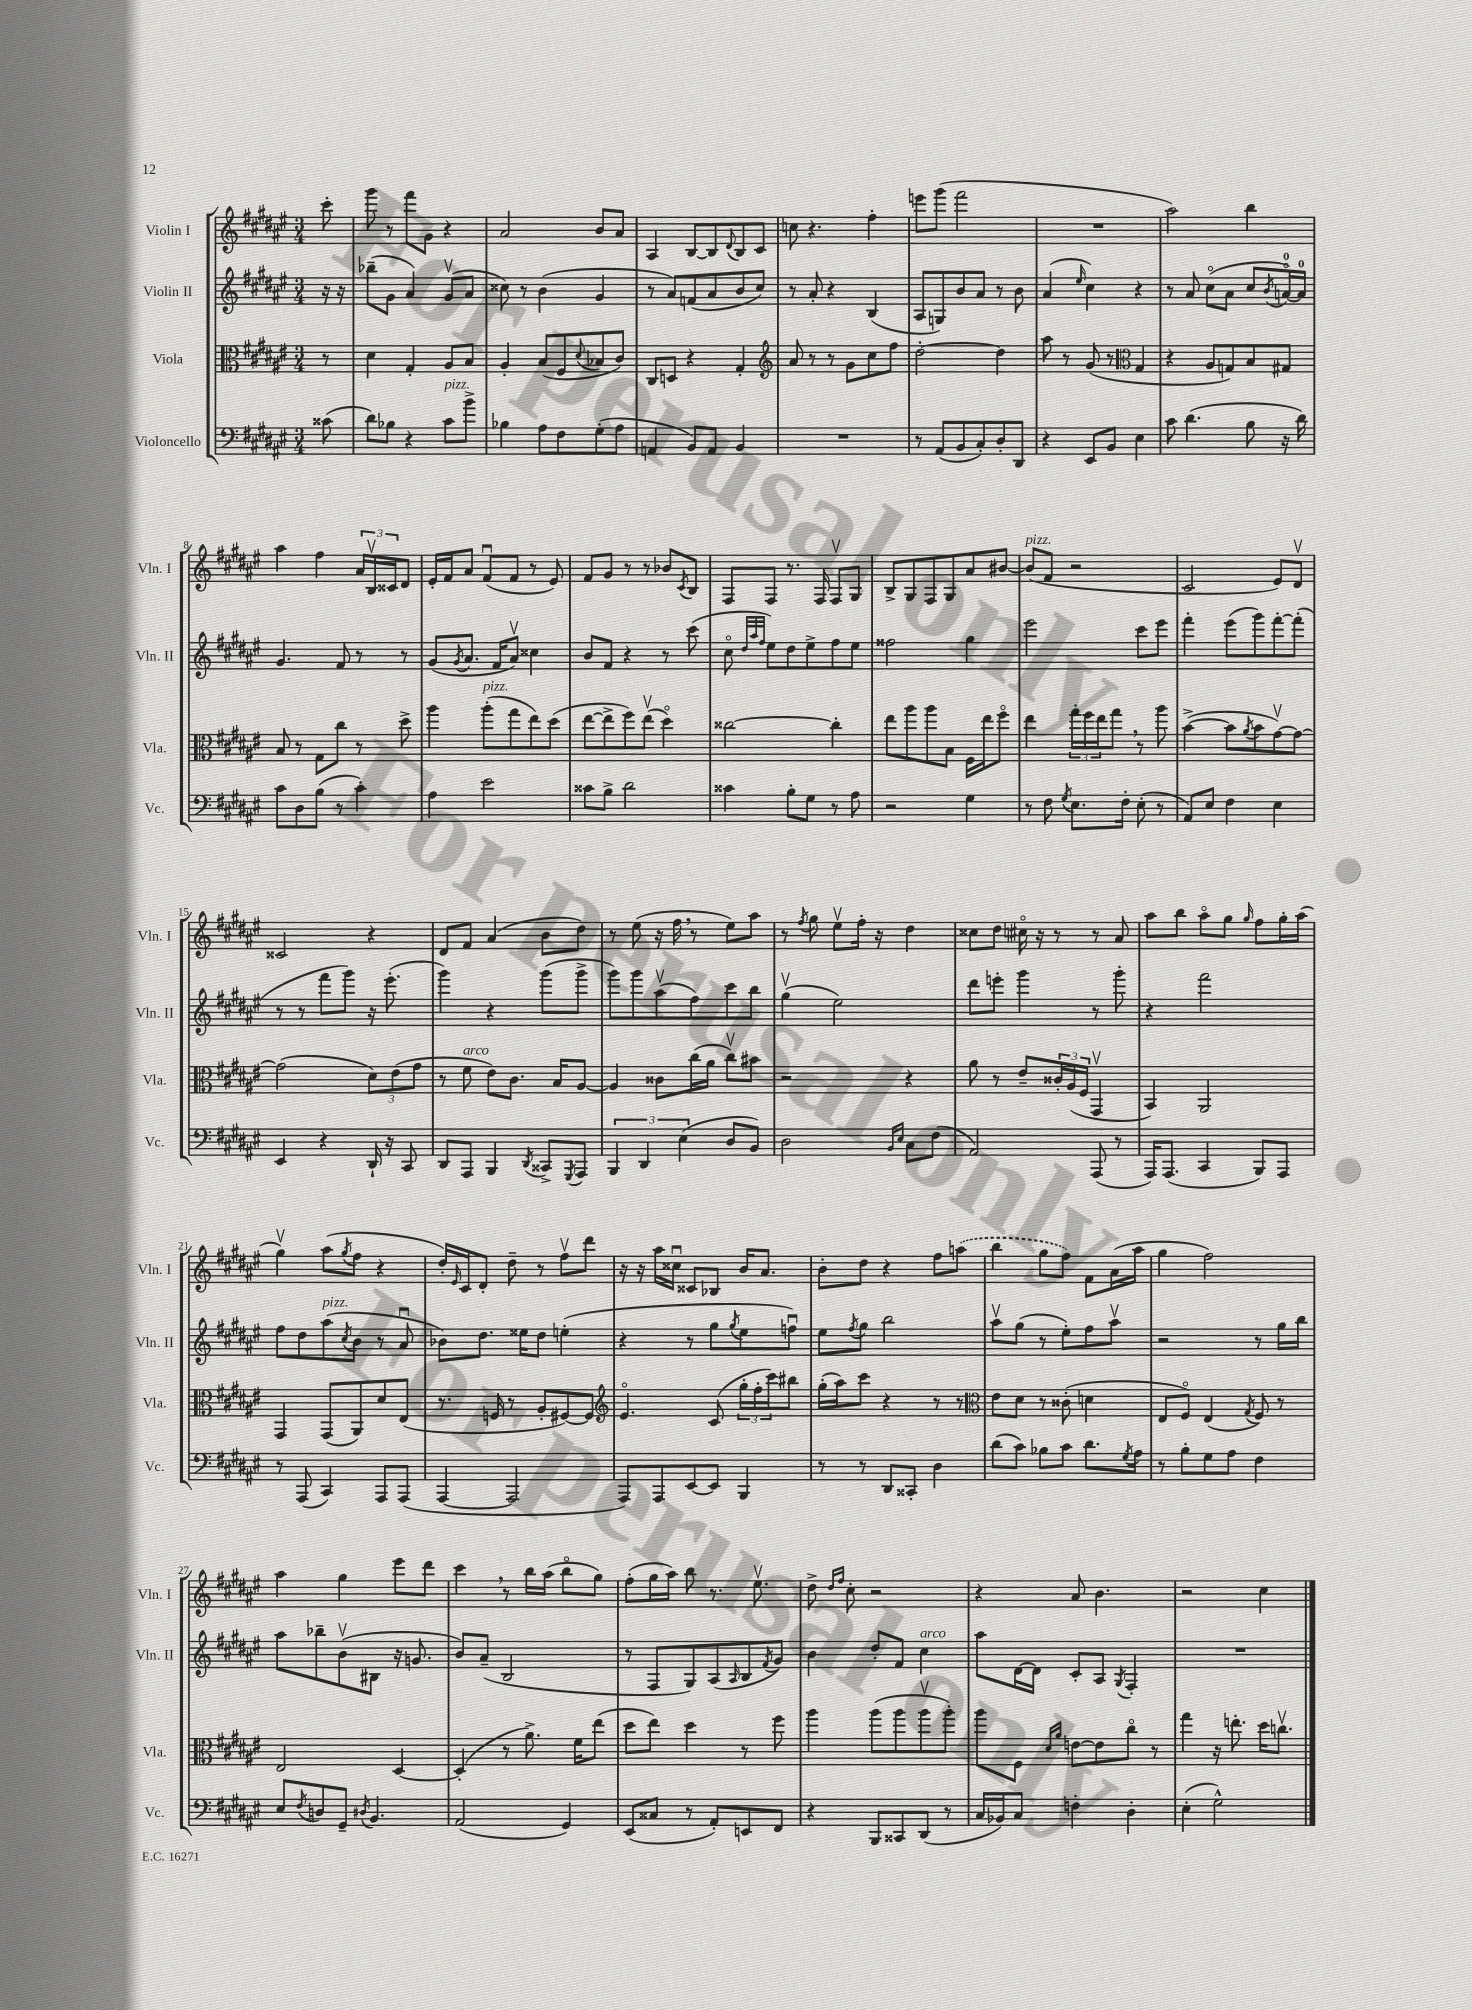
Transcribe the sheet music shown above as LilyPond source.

<<
\new StaffGroup <<
\new Staff = "s0" \with { instrumentName = "Violin I" shortInstrumentName = "Vln. I" } {
    \clef treble \key fis \major \numericTimeSignature \time 3/4 \partial 8
    cis'''8-. |
    gis'''8 r8 fis'''8 gis'8 r4 |
    ais'2 b'8 ais'8 |
    ais4 b8~ b8 \appoggiatura { dis'8 } b8 cis'8 |
    c''8 r4. fis''4-. |
    e'''8 gis'''8( fis'''2 |
    R2. |
    ais''2) b''4 |
    ais''4 fis''4 \tuplet 3/2 { ais'16 b16\upbow cisis'16 } dis'8 |
    eis'16-. fis'16 ais'8 fis'8\downbow( fis'8 r8 eis'8) |
    fis'8 gis'8 r8 r8 bes'8 \acciaccatura { cis'8 } b8 |
    fis8 fis8 r8. fis16 fis8\upbow gis8 |
    b8-> gis8 fis8 gis8 ais'8 bis'8~ |
    bis'8^\markup { \italic "pizz." }( fis'8 r2 |
    cis'2 eis'8) dis'8\upbow |
    cisis'2 r4 |
    dis'8 fis'8 ais'4( b'8 dis''8) |
    r8 eis''8( r16 fis''16 \breathe r8 eis''8) ais''8 |
    r8 \acciaccatura { fis''8 } gis''8 eis''8\upbow fis''16-. r16 dis''4 |
    cisis''8 dis''8 cis''16\flageolet r16 r8 r8 ais'8 |
    ais''8 b''8 ais''8\flageolet gis''8 \grace { gis''16 } fis''8 gis''16-. ais''16( |
    gis''4\upbow) ais''8( \acciaccatura { gis''8 } fis''8 r4 |
    dis''16-.) \grace { eis'16 } cis'16 dis'8-. dis''8-- r8 fis''8\upbow dis'''8 |
    r16 r16 ais''16 cisis''16\downbow cisis'8 bes8 b'16 ais'8. |
    b'8-. dis''8 r4 fis''8 \once \slurDashed a''8( |
    b''4 gis''8 fis''8) fis'8 ais'16( ais''16 |
    gis''4 fis''2) |
    ais''4 gis''4 eis'''8 dis'''8 |
    cis'''4 \breathe r8 b''16 ais''16( b''8\flageolet gis''8) |
    fis''8-.( gis''16 ais''16) b''8 r8. eis''8.\upbow |
    dis''8-> \grace { dis''16 fis''16 } cis''8-. r2 |
    r4 ais'8 b'4. |
    r2 cis''4 \bar "|." |
}
\new Staff = "s1" \with { instrumentName = "Violin II" shortInstrumentName = "Vln. II" } {
    \clef treble \key fis \major \numericTimeSignature \time 3/4 \partial 8
    r16 r16 |
    bes''8--( gis'8 ais'4) gis'8\upbow( ais'8 |
    cisis''8) r8 b'4( gis'4 |
    r8 ais'8) f'8( ais'8 b'8 cis''8) |
    r8 ais'8-. r4 b4( |
    ais8 g8) b'8 ais'8 r8 b'8 |
    ais'4( \grace { eis''16 } cis''4) r4 |
    r8 ais'8 cis''8\flageolet( ais'8 cis''8 \acciaccatura { b'8 } a'16-0~\flageolet) a'16-0 |
    gis'4. fis'8 r8 r8 |
    gis'8( \acciaccatura { gis'8 } ais'8. fis'16 ais'8\upbow) cisis''4 |
    b'8 fis'8 r4 r8 cis'''8( |
    cis''8\flageolet \grace { dis''32 ais''32 fis''32 } eis''8) dis''8 eis''8-> fis''8 eis''8 |
    fisis''2 gis''4 |
    eis'''2 cis'''8 eis'''8 |
    fis'''4-. eis'''8( gis'''8) fis'''8~-. fis'''8-.( |
    r8 r8 fis'''8 gis'''8) r16 eis'''8.-.( |
    gis'''4) r4 gis'''8( gis'''8-> |
    gis'''8) gis'''8 ais''8\upbow( fis''8) cis'''8 b''8 |
    gis''4\upbow( eis''2) |
    dis'''8 e'''8-. gis'''4 r8 gis'''8-. |
    r4 fis'''2 |
    fis''8 dis''8 ais''8^\markup { \italic "pizz." }( \acciaccatura { cis''8 } b'8 r8 ais'8\downbow |
    bes'8) dis''8. eisis''16 dis''8 e''4-.( |
    r4 r8 gis''8 \acciaccatura { gis''8 } eis''8 f''8\downbow) |
    eis''8 \acciaccatura { fis''8 } gis''8 b''2 |
    ais''8\upbow gis''8( r8 eis''8-.) fis''8 ais''8\upbow |
    r2 r8 gis''16 b''16 |
    ais''8 bes''8-- b'8\upbow( bis8 r16 g'8. |
    b'8) ais'8--( b2 |
    r8 fis8 gis8) ais8( \grace { ais16 } b8 \acciaccatura { fis'8 } gis'8) |
    b'4 dis''8-. fis'8 cis''4^\markup { \italic "arco" } |
    ais''8 dis'16~ dis'16 cis'8-. ais8 \acciaccatura { gis8 } fis4-. |
    R2. \bar "|." |
}
\new Staff = "s2" \with { instrumentName = "Viola" shortInstrumentName = "Vla." } {
    \clef alto \key fis \major \numericTimeSignature \time 3/4 \partial 8
    r8 |
    dis'4 gis4-. ais8 b8 |
    ais4-. b8( fis8 \appoggiatura { dis'8 } bes8 cis'8) |
    cis8 d8 r4 gis4-. |
    \clef treble ais'8 r8 r8 gis'8 cis''8 fis''8 |
    dis''2~-. dis''4 |
    ais''8 r8 gis'8( r8 \clef alto gis4 |
    r4 ais8 g8) b8 gis8 |
    b8 r8 gis8 cis''8 r8 dis''8-> |
    ais''4 ais''8-.^\markup { \italic "pizz." }( gis''8 eis''8) dis''8( |
    eis''8~ eis''8-> fis''8) eis''8\upbow( dis''4\flageolet) |
    cisis''2~ cisis''4-. |
    eis''8 ais''8 ais''8 b8 fis16 eis''16 fis''8\flageolet |
    eis''4 \tuplet 3/2 { gis''16-. fis''16 eis''16 } gis''8 \breathe r8 ais''8 |
    b'4~->( b'8 \acciaccatura { ais'8 } b'8 gis'8~\upbow) gis'8~ |
    gis'2( \tuplet 3/2 { dis'8) eis'8( gis'8 } |
    r8 fis'8^\markup { \italic "arco" } eis'8) cis'8. b16 ais8~ |
    ais4 cisis'8 cis''16( ais'16 cis''8\upbow) bis'8 |
    r2 r4 |
    ais'8 r8 eis'8-- \tuplet 3/2 { cisis'16-. ais16( fis16 } gis,4\upbow |
    b,4) ais,2 |
    gis,4 gis,8( ais,8) dis'8 eis8( |
    r8. f16 r8 ais8-. fis8~) fis8 |
    \clef treble eis'4.\flageolet cis'8( \tuplet 3/2 { gis''16-. fis''16-. cis'''16) } bis''8 |
    gis''16-.( ais''16) cis'''8 r4 r8 r8 |
    \clef alto eis'8 dis'8 r8 cisis'8-.( d'4 |
    eis8 fis8\flageolet) eis4( \acciaccatura { gis8 } fis8) r8 |
    eis2 dis4~ |
    dis4-.( r8 ais'8.->) fis'16 eis''8( |
    dis''8 eis''8) dis''4 r8 fis''8 |
    ais''4 ais''8( ais''8 ais''8\upbow ais''8-.) |
    ais''8 fis8 \grace { dis'16 ais'16 } e'8~ e'8 cis''8\flageolet r8 |
    gis''4 r16 e''8.-. dis''16 c''8.\upbow \bar "|." |
}
\new Staff = "s3" \with { instrumentName = "Violoncello" shortInstrumentName = "Vc." } {
    \clef bass \key fis \major \numericTimeSignature \time 3/4 \partial 8
    cisis'8( |
    dis'8) bes8 r4 cis'8^\markup { \italic "pizz." } b'8-> |
    bes4 ais8 fis8 gis8-.( ais8 |
    a,4 b,8) a,8 b,4 |
    R2. |
    r8 ais,8( b,8 cis8-.) dis8-. dis,8 |
    r4 eis,8 b,8 eis4 |
    cis'8 dis'4.( b8 r16 dis'16) |
    cis'8 dis8 b8( r8 cis'4-.) |
    ais4 eis'2 |
    cisis'8 b8-> dis'2 |
    cisis'4 b8-. gis8 r8 ais8 |
    r2 gis4 |
    r8 fis8 \acciaccatura { gis8 } eis8. fis16-. eis8-.( r8 |
    ais,8) eis8 fis4 eis4 |
    eis,4 r4 dis,16-! r16 cis,8 |
    dis,8 ais,,8 b,,4 \acciaccatura { dis,8 } cisis,8-> \acciaccatura { gis,,8 } ais,,8 |
    \tuplet 3/2 { b,,4 dis,4 eis4( } dis8 b,8) |
    dis2 \grace { b,16 eis16 } cis8 fis8( |
    ais,2) ais,,8( r8 |
    ais,,16) ais,,8.( cis,4 b,,8) ais,,8 |
    r8 ais,,8( cis,4) ais,,8 ais,,8( |
    ais,,4~ ais,,2 |
    ais,,8) ais,,8 eis,8~ eis,8 b,,4 |
    r8 r8 dis,8 cisis,8-. dis4 |
    dis'8( cis'8) bes8 cis'8 dis'8. \acciaccatura { gis8 } ais16 |
    r8 b8-. gis8 ais8 fis4 |
    eis8 \acciaccatura { fis8 } d8 gis,8-- \acciaccatura { dis8 } b,4. |
    ais,2( gis,4) |
    eis,8( cisis8 r8 ais,8-.) e,8 fis,8 |
    r4 b,,8 cisis,8 dis,8( r8 |
    cis16 bes,16) cis8 f4-. dis4-. |
    eis4-.( gis2-^) \bar "|." |
}
>>
>>
